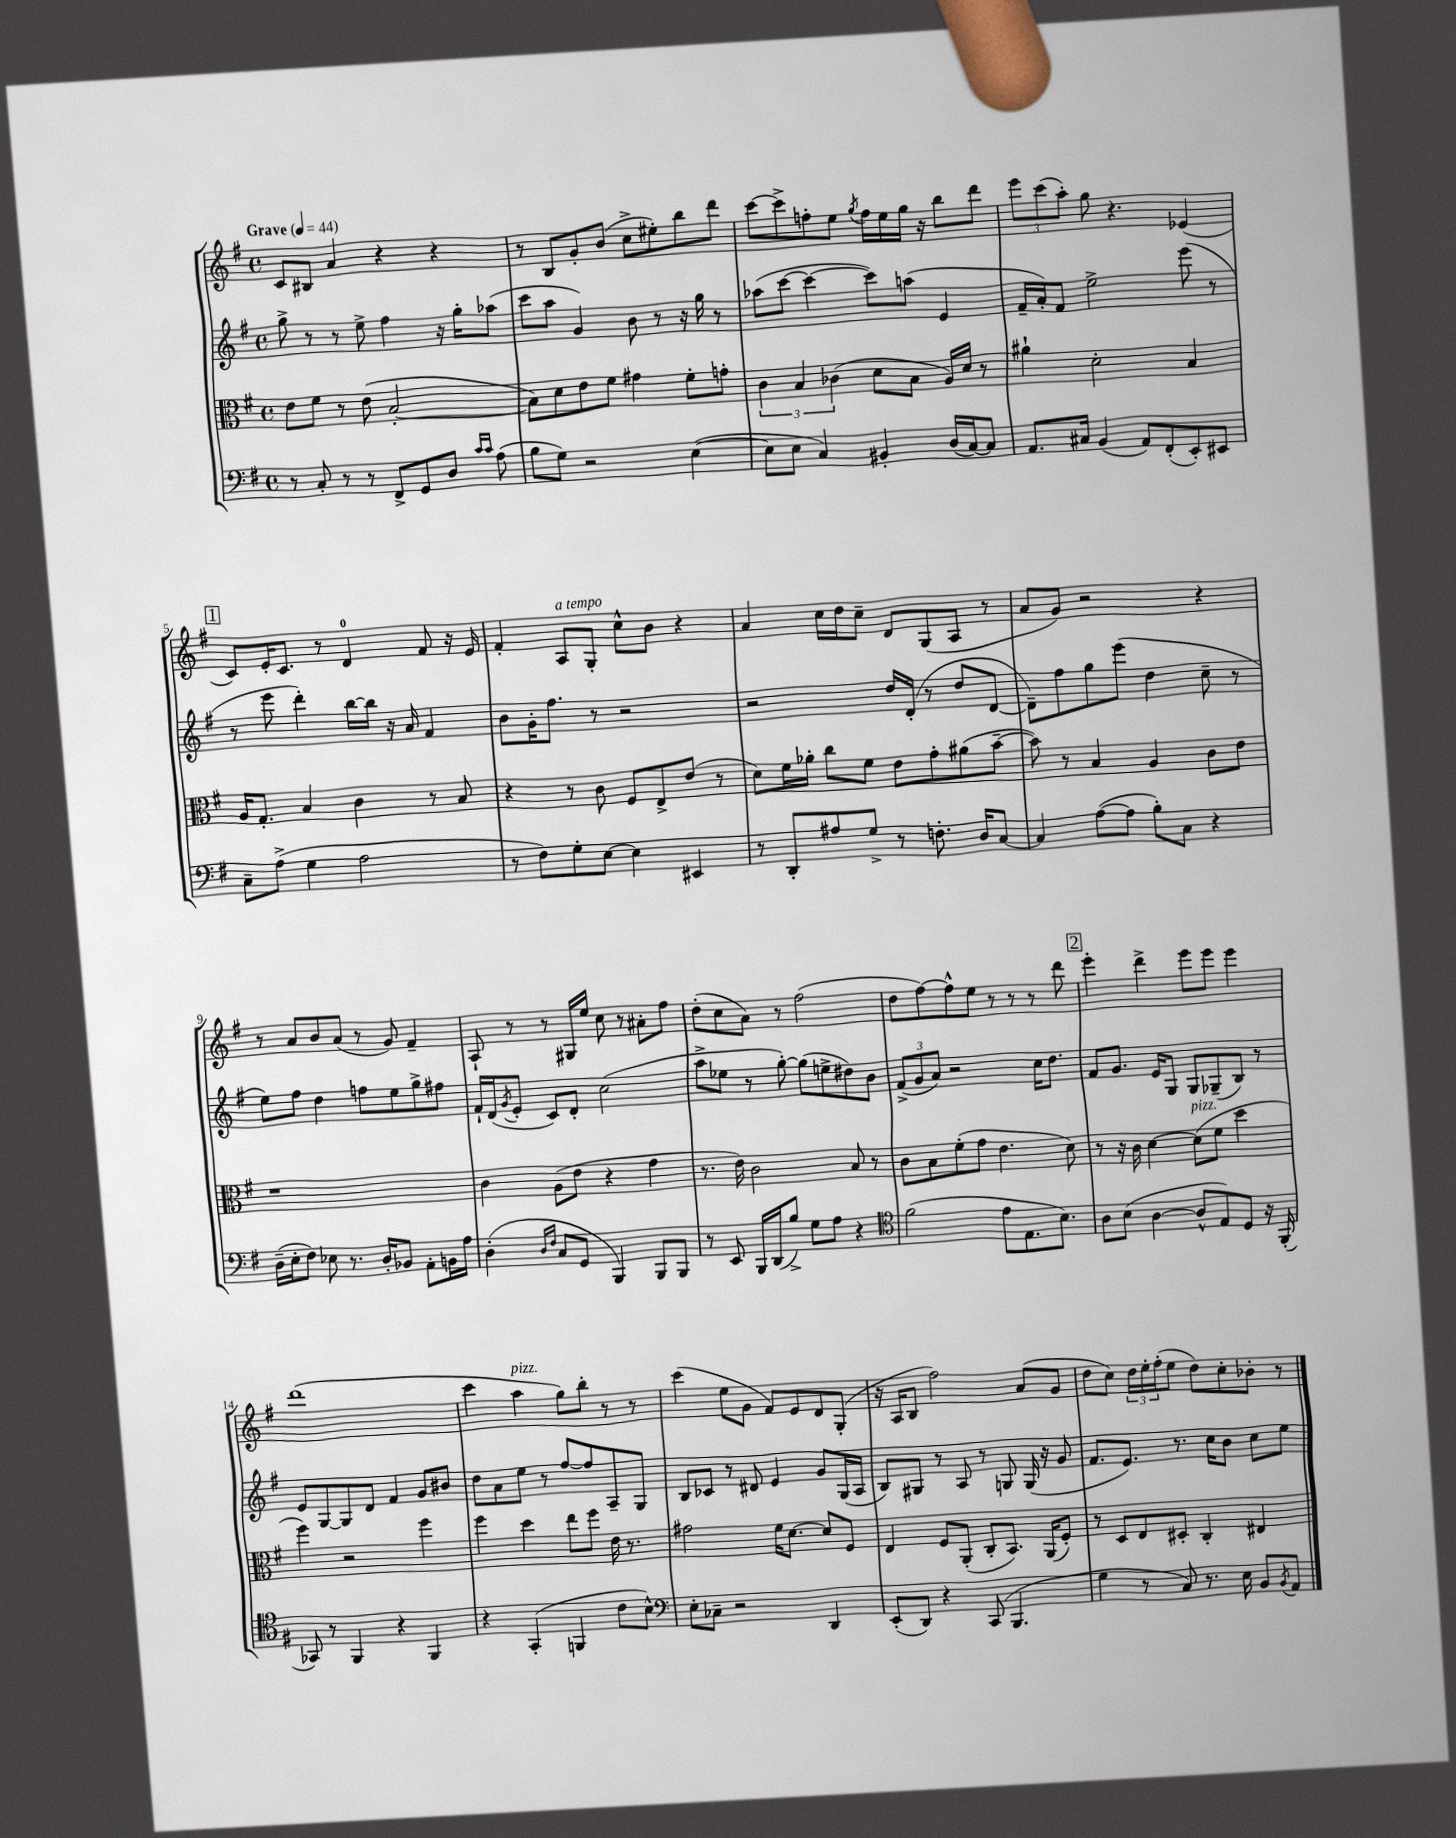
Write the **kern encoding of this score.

**kern	**kern	**kern	**kern
*part4	*part3	*part2	*part1
*staff4	*staff3	*staff2	*staff1
*clefF4	*clefC3	*clefG2	*clefG2
*k[f#]	*k[f#]	*k[f#]	*k[f#]
*M4/4	*M4/4	*M4/4	*M4/4
*met(c)	*met(c)	*met(c)	*met(c)
*MM44	*MM44	*MM44	*MM44
=1	=1	=1	=1
!	!	!	!LO:TX:a:B:t=Grave
8r	8e\L	8gg^\	8c/L
8C'/	8f#\J	8r	8B#X/J
8r	8r	8r	4a/
8r	(8e\	8ee^\	.
8FF#^/L	[2B'/	4ff#\	4r
8GG/	.	.	.
8D/J	.	16r	4r
.	.	16gg'\KL	.
16qqc/LL	.	.	.
16qqc/JJ	.	.	.
(8A\	.	(8aa-X\J	.
=2	=2	=2	=2
8B\L	8B\L])	8ccc\L	8r
8G\J)	8d\	8aa\J	8B/L
2r	8e\	4g/)	8g'/
.	8f#\J	.	(8b/J
.	4g#X\	8b\	8cc^\L
.	.	8r	8ee#X'\)
([4E\	8f#'\L	16r	8bb\
.	.	16gg\	.
.	8gn'\J	8r	8ddd\J
=3	=3	=3	=3
8E\L]	6c\	(8aa-X\L	[8ccc\L
8E\J	.	[8ccc\J	8ccc^\]
.	6B/	.	.
4C/)	.	4ccc\_	8ffn'\
.	(6c-X\	.	.
.	.	.	8ee\J
.	.	.	8qgg/
4BB#X'/	8d\L	8ccc\L])	16ff\LL
.	.	.	16ee\
.	8B\J	(8aan\J	16gg\JJ
.	.	.	16r
(16D/LL	16A/LL)	4e/	8bb\L
[16C/J)	16d/JJ	.	.
8C/J]	8r	.	8ddd\J
=4	=4	=4	=4
8.AA/L	4a#X`\	16f#~/LL	12eee\L
.	.	16a'/J)	.
.	.	.	(12ccc\
.	.	8f#/J	.
.	.	.	12aa'\J)
16C#X/Jk	.	.	.
(4BB/	2d'\	2ee^\	8gg\
.	.	.	4.r
8AA/L)	.	.	.
(8FF#'/	.	.	.
8EE'/)	4B/	(8eee\	(4e-X/
8EE#X/J	.	8r	.
!!LO:LB:g=z
!!LO:REH:place=s1:t=1
=5	=5	=5	=5
8C~\L	16A/KL	8r	8c/L)
.	8.G'/J	.	.
(8A^\J	.	8eee\	16e'/K
.	.	.	8.c/J
4G\	4B/	4ddd'\)	.
.	.	.	8r
2A\	4c\	[16bb\LL	4d/
.	.	16bb\JJ]	.
.	.	16r	.
.	.	16a/	.
.	8r	4f#/	8f#/
.	8B/	.	16r
.	.	.	16e/
=6	=6	=6	=6
8r	4r	8b\L	4f#'/
8F#\L)	.	16g'\K	.
.	.	8.ff#\J	.
!	!	!	!LO:TX:a:i:t=a tempo
8G'\	8r	.	8A/L
[8E\J	8c\	8r	8G'/J
4E\]	8F#/L	2r	8cc^^\L
.	8E^/	.	8b\J
4EE#X/	(8e/J	.	4r
.	8r	.	.
=7	=7	=7	=7
8r	8d\L)	2r	4a/
8DD'/L	16f#\L	.	.
.	16a-X'\JJ	.	.
8A#X/	8cc\L	.	16cc\LL
.	.	.	16dd\J
8G^/J	8f#\J	.	8cc~\J
8r	8e\L	16dd/LL	8d/L
.	.	(16d'/JJ	.
8.Fn'\	8g'\	8r	(8G/
.	(8a#X\	8dd/L	8A/J
16D/KL	.	.	.
[8C/J	[8b~\J	[8d/J	8r
=8	=8	=8	=8
4C/]	8b\])	8d~\L])	8a/L
.	8r	8ff#\	8g/J)
([8A\L	4B/	8gg\	2r
8A\J]	.	(8eee\J	.
8B'\L)	4A/	4dd\	.
8C\J	.	.	.
4r	8c\L	8cc~\	4r
.	8e\J	8r	.
!!LO:LB:g=z
=9	=9	=9	=9
(16D~\LL	1r	8ee\L)	8r
16E'\J	.	.	.
8F#\J)	.	8ff#\J	8a/L
8E-X\	.	4dd\	8b/
8.r	.	.	(8a/J
.	.	8ffn\L	8r
16D'/KL	.	.	.
8BB-X/J	.	8ee\	8g/)
8AA'\L	.	8gg^\	4f#~/
16BBn\L	.	8ff#X\J	.
16A\JJ	.	.	.
=10	=10	=10	=10
(4D'\	4c\	16f#`/LL	8A`/
.	.	(16d/J	.
.	.	8qg/	.
.	.	8e'/J	8r
16qqD/LL	.	.	.
16qqF#/JJ	.	.	.
8C/L	(8A\L	8c/L)	8r
8GG/J	8e\J	8d'/J	16G#X/LL
.	.	.	16ee/JJ
4BBB/)	4r	(2cc\	8cc\
.	.	.	8r
8BBB/L	4g\	.	8a#X'\L
8BBB/J	.	.	8ff#\J
=11	=11	=11	=11
8r	8.r	8aa^\L	(8dd'\L
8EE/	.	8ee-X\J	8cc\
.	16e\)	.	.
16BBB/LL	2c\	8r	8a\J)
(16DD/J	.	.	.
8B^/J)	.	[8gg'\)	8r
8G\L	.	(8gg\L]	(2ff#\
8A\J	.	8een^\	.
4r	8B/	8dd#X\)	.
.	8r	8b\J	.
=12	=12	=12	=12
*clefC4	*	*	*
(2f#\	8c\L	(12f#^/L	8dd\L
.	.	12g/	.
.	8B\	.	[8ff#\)
.	.	12a/J)	.
.	(8f#'\	2r	8ff#^^\]
.	8g\J	.	8ee\J
8e\L	4.e\	.	8r
8.E\	.	.	8r
.	.	16cc\KL	8r
8.B\J)	.	8.dd\J	.
.	8d\)	.	8ddd\
!!LO:REH:place=s1:t=2
=13	=13	=13	=13
8A\L	8r	8f#/L	4eee'\
(8B\J	16r	8.g/J	.
.	16c\	.	.
[4A\	[4d\	.	4ddd^\
.	.	16e/KL	.
.	.	8G/J	.
!	!LO:TX:a:i:t=pizz.	!	!
8A^^/L]	(8d\L]	8G/L	8eee\L
8E/)	8f#\J	(8G-X~/	8eee\J
8D/J	4dd\	8B/J)	4eee\
16r	.	8r	.
(16FF#'/	.	.	.
!!LO:LB:g=z
=14	=14	=14	=14
8GG-X/)	4ff#\)	8e/L	(1ddd
8r	.	[8G/	.
4FF#/	2r	8G/]	.
.	.	8d/J	.
4r	.	4f#/	.
4FF#/	4ff#\	8g/L	.
.	.	8b#X/J	.
=15	=15	=15	=15
4r	4ff#\	8dd\L	4ccc\
.	.	8a\	.
!	!	!	!LO:TX:a:i:t=pizz.
(4GG'/	4dd\	8ee\J	4aa\
.	.	8r	.
4FFn/	8ee\L	[8ff#/L	8gg\L)
.	8ff#\J	8ff#/]	8bb'\J
8c\L	16e\	8A~/	8r
.	8.r	.	.
8B^^\J)	.	8G/J	8r
=16	=16	=16	=16
*clefF4	*	*	*
8E'\L	2g#X\	8B/L	(4ccc\
8C-X~\J	.	8c-X/J	.
2r	.	8r	8ee\L
.	.	8d#X/	8g\J
.	16f#\KL	4e/	8f#/L)
.	[8.d\J	.	.
.	.	.	8e/
4DD/	8d/L]	8g/L	8d/
.	8F#/J	(16G/L	(8G'/J
.	.	16A/JJ	.
=17	=17	=17	=17
(8EE'/L	4E/	8B/L)	16r
.	.	.	16A/KL
8DD/J)	.	8G#X/J	8B/J
4r	8F#/L	8r	2ff#\)
.	(8AA'/J	8A/	.
(8CC/	8C'/L	8r	.
4.BBB/	8.BB/J)	8Gn/	.
.	.	(16G/	(8a/L
.	(16AA/KL	16r	.
.	8F#'/J)	8g/	8g/J
=18	=18	=18	=18
4G\	8r	8.f#/L	8dd\L
.	8D/L	.	8cc\J)
.	.	8.e/J)	.
8r	8E/	.	24dd\LL
.	.	.	24ee'\
.	.	.	(24ff#'\J
8C/)	8D#X'/J	8.r	8ee\J
8.r	4C'/	.	8dd\L)
.	.	16cc\KL	.
.	.	8b\J	8cc'\
16E\	.	.	.
8BB/L	4E#X/	8cc\L	8b-X'\J
8qBB/	.	.	.
8AA/J	.	8ee\J	8r
==	==	==	==
*-	*-	*-	*-
